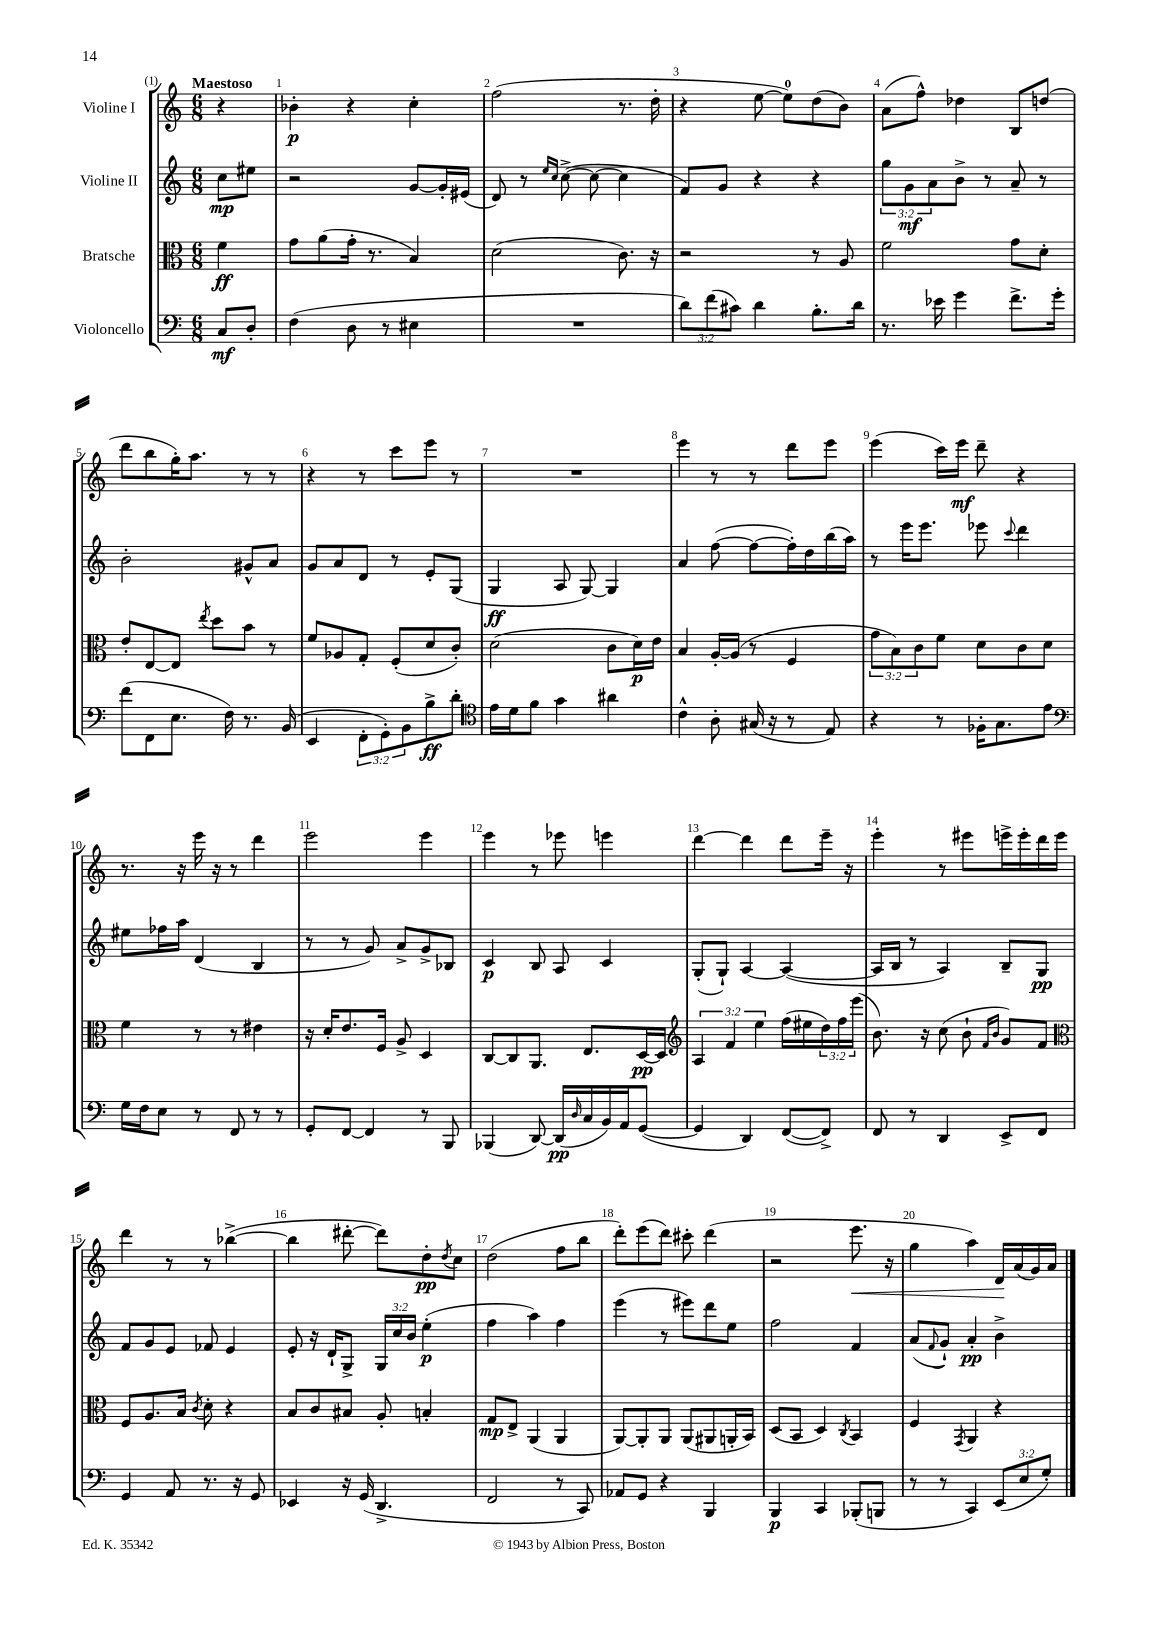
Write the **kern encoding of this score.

**kern	**kern	**kern	**kern
*staff4	*staff3	*staff2	*staff1
*clefF4	*clefC3	*clefG2	*clefG2
*k[]	*k[]	*k[]	*k[]
*M6/8	*M6/8	*M6/8	*M6/8
8C	4f	8cc	4r
8D'	.	8ee#	.
=	=	=	=
(4F	8g	2r	4b-'
.	(8a	.	.
8D	16g'	.	4r
.	8.r	.	.
8r	.	.	.
4E#	4B)	[8g	4cc'
.	.	16g']	.
.	.	(16e#	.
=	=	=	=
2.r	(2d	8d)	(2ff
.	.	8r	.
.	.	16qqee	.
.	.	16qqcc	.
.	.	([8cc^	.
.	.	8cc_	.
.	8.c)	4cc]	8.r
.	16r	.	16dd'
=	=	=	=
12d)	2r	8f)	4r
(12f	.	.	.
.	.	8g	.
12c#)	.	.	.
4d	.	4r	[8ee
.	.	.	8ee])
8.B'	8r	4r	(8dd
.	8A	.	8b)
16d	.	.	.
=	=	=	=
8.r	2f	12gg	(8a
.	.	12g	.
.	.	.	8ff^^)
.	.	12a	.
16e-	.	.	.
4g	.	8b^	4dd-
.	.	8r	.
8.f^	8g	8a~	8B
.	8d'	8r	(8dd
16g'	.	.	.
=	=	=	=
(8f	8e'	2b'	8ddd
8FF	[8E	.	8bb
8.E	8E]	.	16gg')
.	.	.	8.aa
.	8qee	.	.
.	8dd	.	.
16F)	.	.	.
8.r	8b	8g#^^	8r
.	8r	8a	8r
(16BB	.	.	.
=	=	=	=
4EE	8f	8g	4r
.	8A-	8a	.
12FF'	8G'	8d	8r
12GG')	.	.	.
.	(8F'	8r	8ccc
12BB	.	.	.
8B^	8d	8e'	8eee
8d'	8c')	(8G	8r
=	=	=	=
*clefC4	*	*	*
16e	(2d	4G	2.r
16d	.	.	.
8f	.	.	.
4g	.	8A	.
.	.	[8G)	.
4a#	8c	4G]	.
.	16d)	.	.
.	16e	.	.
=	=	=	=
4c^^	4B	4a	4eee
8A'	[16A'	([8ff	8r
.	(16A]	.	.
(16G#	8r	8ff_	8r
16r	.	.	.
8r	4F	16ff'])	8ddd
.	.	16dd	.
8E)	.	(16bb	8eee
.	.	16aa)	.
=	=	=	=
4r	12g	8r	(4eee
.	12B)	.	.
.	.	16eee	.
.	12c	.	.
.	.	8.eee	.
8r	8f	.	16ccc)
.	.	.	16eee
16F-'	8d	8eee-	8ddd~
8.G	.	.	.
.	.	8qqccc	.
.	8c	4ddd	4r
8e	8d	.	.
=	=	=	=
*clefF4	*	*	*
16G	4f	8ee#	8.r
16F	.	.	.
8E	.	16ff-	.
.	.	16aa	16r
8r	8r	(4d	16eee
.	.	.	16r
8FF	8r	.	8r
8r	4e#	4B	4ddd
8r	.	.	.
=	=	=	=
8GG'	16r	8r	2eee
.	16d'	.	.
[8FF	8.e	8r	.
4FF]	.	8g)	.
.	16F	.	.
.	8A^	8a^	.
8r	4D	8g^	4eee
8BBB	.	8B-	.
=	=	=	=
(4BBB-	[8C	4c	4eee
.	8C]	.	.
[8DD)	8.AA	8B	8r
(16DD]	.	8A	8eee-
16qqD	.	.	.
16C	8.E	.	.
16BB)	.	4c	4eee
16AA	.	.	.
([8GG	[16D	.	.
.	16D]	.	.
=	=	=	=
*	*clefG2	*	*
4GG]	6A	(8G'	[4ddd
.	.	8G`)	.
.	6f	.	.
4DD)	.	[4A	4ddd]
.	6ee	.	.
([8FF	(16ff	(4A_	8ddd
.	16ee#	.	.
8FF^])	24dd)	.	16eee~
.	24ff	.	.
.	.	.	16r
.	(24eee	.	.
=	=	=	=
8FF	8.b)	16A]	4eee'
.	.	16B	.
8r	.	8r	.
.	16r	.	.
4DD	(8cc	4A)	8r
.	8b`	.	8eee#
.	16qqf	.	.
.	16qqb	.	.
8EE^	8g)	8B~	16eee^
.	.	.	16eee'
8FF	8f	8G	16ddd
.	.	.	16eee
=	=	=	=
*	*clefC3	*	*
4GG	8F	8f	4ddd
.	8.A	8g	.
8AA	.	8e	8r
.	16B	.	.
.	8qc	.	.
8.r	8d'	8f-	8r
.	4r	4e	([4bb-^
16r	.	.	.
8GG	.	.	.
=	=	=	=
4EE-	8B	8e'	4bb-]
.	8c	16r	.
.	.	16d`	.
16r	8B#	8G^	[8ddd#'
(16GG	.	.	.
4.DD^	8A'	24G	8ddd#])
.	.	24cc	.
.	.	24b	.
.	4B'	(4ee'	8dd'
.	.	.	8qdd
.	.	.	8cc
=	=	=	=
2FF	8G	4ff	(2dd
.	8E^	.	.
.	(4AA	4aa)	.
8r	4AA	4ff	8ff
8CC)	.	.	8bb
=	=	=	=
8AA-	[8AA)	(4eee	8ddd')
8GG	8AA']	.	(8eee
4r	8AA	8r	8ddd)
.	(8AA	8eee#)	8ccc#'
4BBB	8AA#	8ddd	(4ddd
.	16AA'	8ee	.
.	16BB)	.	.
=	=	=	=
4BBB	(8D	2ff	2r
.	8BB	.	.
4CC	4D)	.	.
.	8qC	.	.
(8BBB-'	4BB	4f	8.eee
8BBB	.	.	.
.	.	.	16r
=	=	=	=
8r	4F	(8a	4gg
.	.	8qqf	.
8r	.	8g`)	.
.	8qGG	.	.
4CC)	4AA	4a'	4aa)
(12EE	4r	4b^	16d
.	.	.	(16a
12E	.	.	.
.	.	.	16g)
12G')	.	.	.
.	.	.	16a
==	==	==	==
*-	*-	*-	*-
